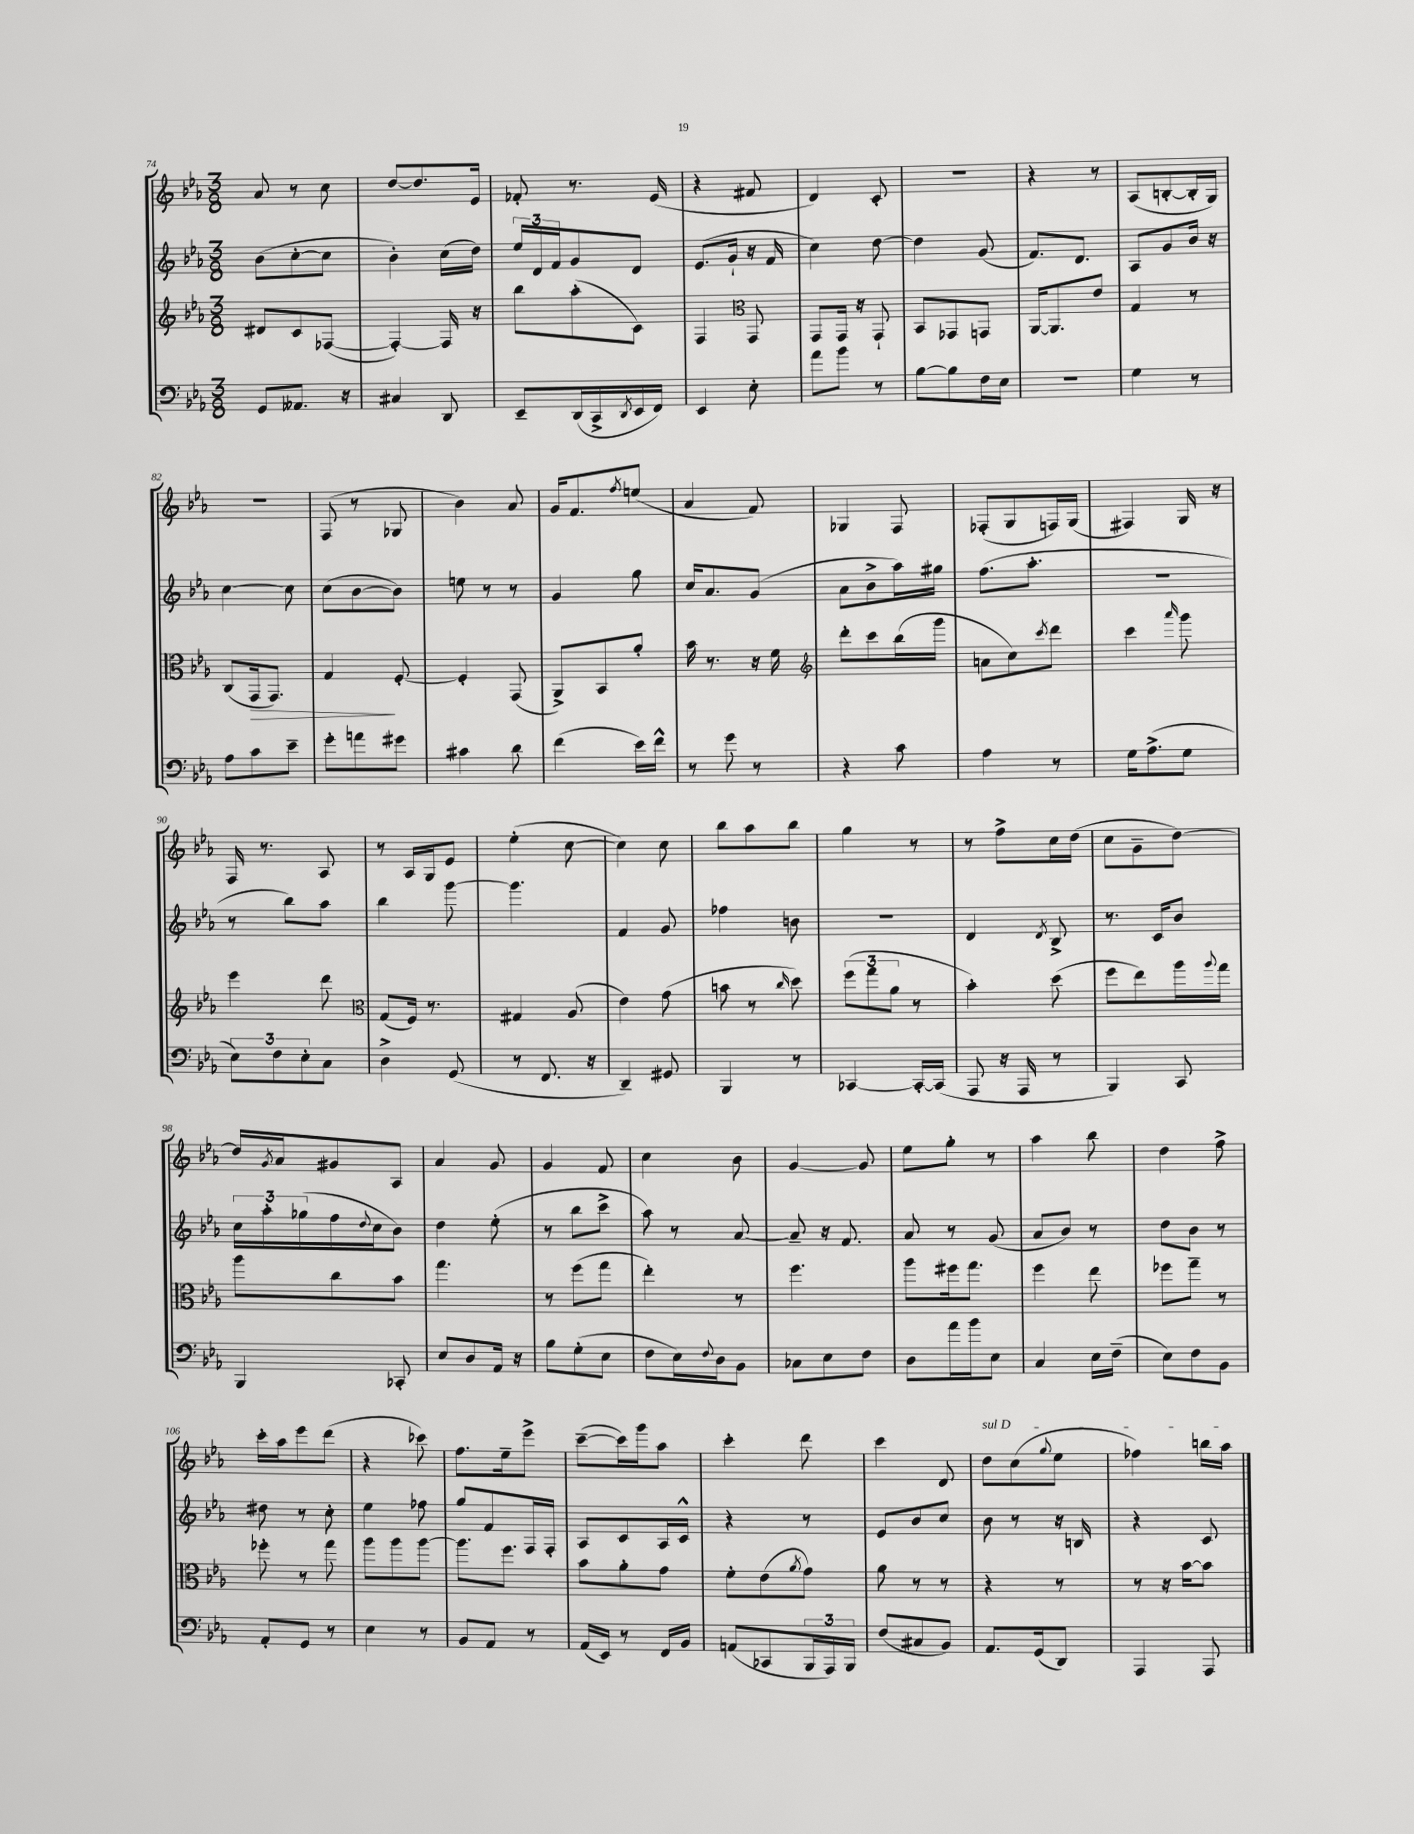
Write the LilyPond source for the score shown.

<<
\new StaffGroup <<
\new Staff = "s0" {
    \clef treble \key ees \major \numericTimeSignature \time 3/8
    aes'8 r8 c''8 |
    d''8~ d''8. ees'16 |
    fes'8-. r8. ees'16( |
    r4 fis'8 |
    d'4) c'8-. |
    R4. |
    r4 r8 |
    aes8( b8~-. b16-. g16) |
    r4. |
    f8( r8 ges8 |
    bes'4) aes'8 |
    g'16 f'8. \acciaccatura { f''8 } e''8( |
    aes'4 f'8) |
    ges4 f8 |
    fes8-.( g8 f16) g16( |
    fis4) g16 r16 |
    f16 r8. aes8 |
    r8 aes16 g16 ees'8 |
    ees''4-.( c''8~ |
    c''4) c''8 |
    bes''8 aes''8 bes''8 |
    g''4 r8 |
    r8 f''8-> c''16 d''16( |
    c''8 g'8-- d''8~) |
    d''16 \acciaccatura { g'8 } aes'16 gis'8 aes8 |
    aes'4 g'8 |
    g'4 f'8 |
    c''4 bes'8 |
    g'4~ g'8 |
    ees''8 g''8-. r8 |
    aes''4 bes''8 |
    d''4 f''8-> |
    c'''16-. aes''16 ees'''8 d'''8( |
    r4 ces'''8) |
    f''8. ees''16-- ees'''8-> |
    c'''8~--( c'''16) g'''16 aes''8 |
    c'''4-. d'''8 |
    c'''4 d'8 |
    \once \override TextSpanner.bound-details.left.text = \markup { \italic "sul D" } d''8\startTextSpan c''8( \appoggiatura { g''8 } ees''8 |
    fes''4) b''16 aes''16\stopTextSpan \bar "|." |
}
\new Staff = "s1" {
    \clef treble \key ees \major \numericTimeSignature \time 3/8
    bes'8( c''8~-. c''8 |
    bes'4-.) c''16( d''16) |
    \tuplet 3/2 { ees''16 d'16 f'16 } g'8 d'8 |
    ees'8.( g'16-! r16 f'16 |
    c''4) d''8~ |
    d''4 g'8( |
    f'8.) d'8. |
    aes8 g'8 bes'16 r16 |
    c''4~ c''8 |
    c''8( bes'8~ bes'8) |
    e''8 r8 r8 |
    g'4 g''8 |
    c''16 aes'8. g'8( |
    aes'8 bes'8-> aes''16) gis''16 |
    f''8.( aes''8.-. |
    R4. |
    r8 bes''8) aes''8 |
    bes''4 g'''8~ |
    g'''4. |
    f'4 g'8 |
    fes''4 b'8 |
    R4. |
    d'4 \acciaccatura { d'8 } bes8-> |
    r8. c'16 bes'8 |
    \tuplet 3/2 { c''16 aes''16-. ges''16( } f''16 \appoggiatura { d''8 } c''16 bes'8) |
    d''4 ees''8-.( |
    r8 bes''8 c'''8-> |
    aes''8) r8 aes'8~ |
    aes'8-- r16 f'8. |
    aes'8 r8 g'8( |
    aes'8 bes'8) r8 |
    d''8 bes'8 r8 |
    dis''8 r8 c''8-. |
    ees''4 fes''8 |
    g''8 f'8 f16 f16-. |
    aes8 c'8 aes16 c'16-^ |
    r4 r8 |
    ees'8 bes'8 c''8 |
    bes'8 r8 r16 b16 |
    r4 c'8 \bar "|." |
}
\new Staff = "s2" {
    \clef treble \key ees \major \numericTimeSignature \time 3/8
    dis'8 c'8 fes8~( |
    fes4~-.) fes16 r16 |
    bes''8 aes''8-.( c'8) |
    f4 \clef alto g,8 |
    g,8 g,16 r16 g,8-! |
    bes,8 ges,8 g,8 |
    aes,16~ aes,8. ees'8 |
    g4 r8 |
    c8( g,16\> g,8.) |
    g4\! f8~-. |
    f4-. g,8( |
    aes,8->) bes,8 aes'8-. |
    bes'16 r8. r16 f'16 |
    \clef treble d'''8-. c'''8 bes''16( g'''16 |
    a'8 c''8) \acciaccatura { c'''8 } d'''8 |
    c'''4 \grace { aes'''16 } g'''8 |
    ees'''4 d'''8 |
    \clef alto g8( f16) r8. |
    gis4 aes8( |
    ees'4) g'8( |
    b'8 r8 \grace { c''16 } d''8) |
    \tuplet 3/2 { f''8( g''8 aes'8 } r8 |
    bes'4-.) d''8( |
    f''8 ees''8) aes''16 \appoggiatura { aes''8 } g''16 |
    aes''8 c''8 bes'8 |
    g''4. |
    r8 f''8( g''8 |
    ees''4-.) r8 |
    f''4. |
    aes''8 fis''16 g''8. |
    f''4 ees''8 |
    fes''8 g''8-- r8 |
    fes''8-. r8 g''8 |
    aes''8 aes''8 aes''8~ |
    aes''8. f''8. |
    bes'8 aes'8-. g'8 |
    f'8-. ees'8( \acciaccatura { aes'8 } g'8) |
    aes'8 r8 r8 |
    r4 r8 |
    r8 r16 bes'16~ bes'8 \bar "|." |
}
\new Staff = "s3" {
    \clef bass \key ees \major \numericTimeSignature \time 3/8
    g,8 aeses,8. r16 |
    cis4 d,8 |
    ees,8-- d,16( c,16-> \acciaccatura { d,8 } ees,16 f,16) |
    ees,4 ees8-. |
    aes'8 bes'8 r8 |
    bes8~ bes8 f16 ees16 |
    R4. |
    g4 r8 |
    aes8 c'8 ees'8-- |
    g'8-. a'8 gis'8 |
    cis'4 d'8 |
    f'4( ees'16) f'16-^ |
    r8 g'8 r8 |
    r4 c'8 |
    aes4 r8 |
    g16 aes8.->( g8 |
    \tuplet 3/2 { ees8) f8 ees8-. } c8 |
    d4-> g,8( |
    r8 f,8. r16 |
    d,4--) gis,8 |
    bes,,4 r8 |
    ces,4~ ces,16~-. ces,16( |
    aes,,8 r16 aes,,16 r8 |
    bes,,4) c,8 |
    bes,,4 ces,8-. |
    ees8 d8 aes,16 r16 |
    bes8 g8-.( ees8 |
    f8 ees16) \appoggiatura { f8 } d16 bes,8 |
    ces8 ees8 f8 |
    d8 aes'16 bes'16 ees8 |
    c4 ees16 f16--( |
    ees8) f8 bes,8 |
    aes,8-. g,8 r8 |
    ees4 r8 |
    bes,8 aes,8 r8 |
    aes,16( ees,16) r8 f,16 bes,16 |
    a,8( ces,8 \tuplet 3/2 { bes,,16 aes,,16) bes,,16 } |
    f8( cis8 bes,8) |
    aes,8. g,16( d,8) |
    aes,,4 aes,,8 \bar "|." |
}
>>
>>
\layout { \context { \Score currentBarNumber = #74 } }
